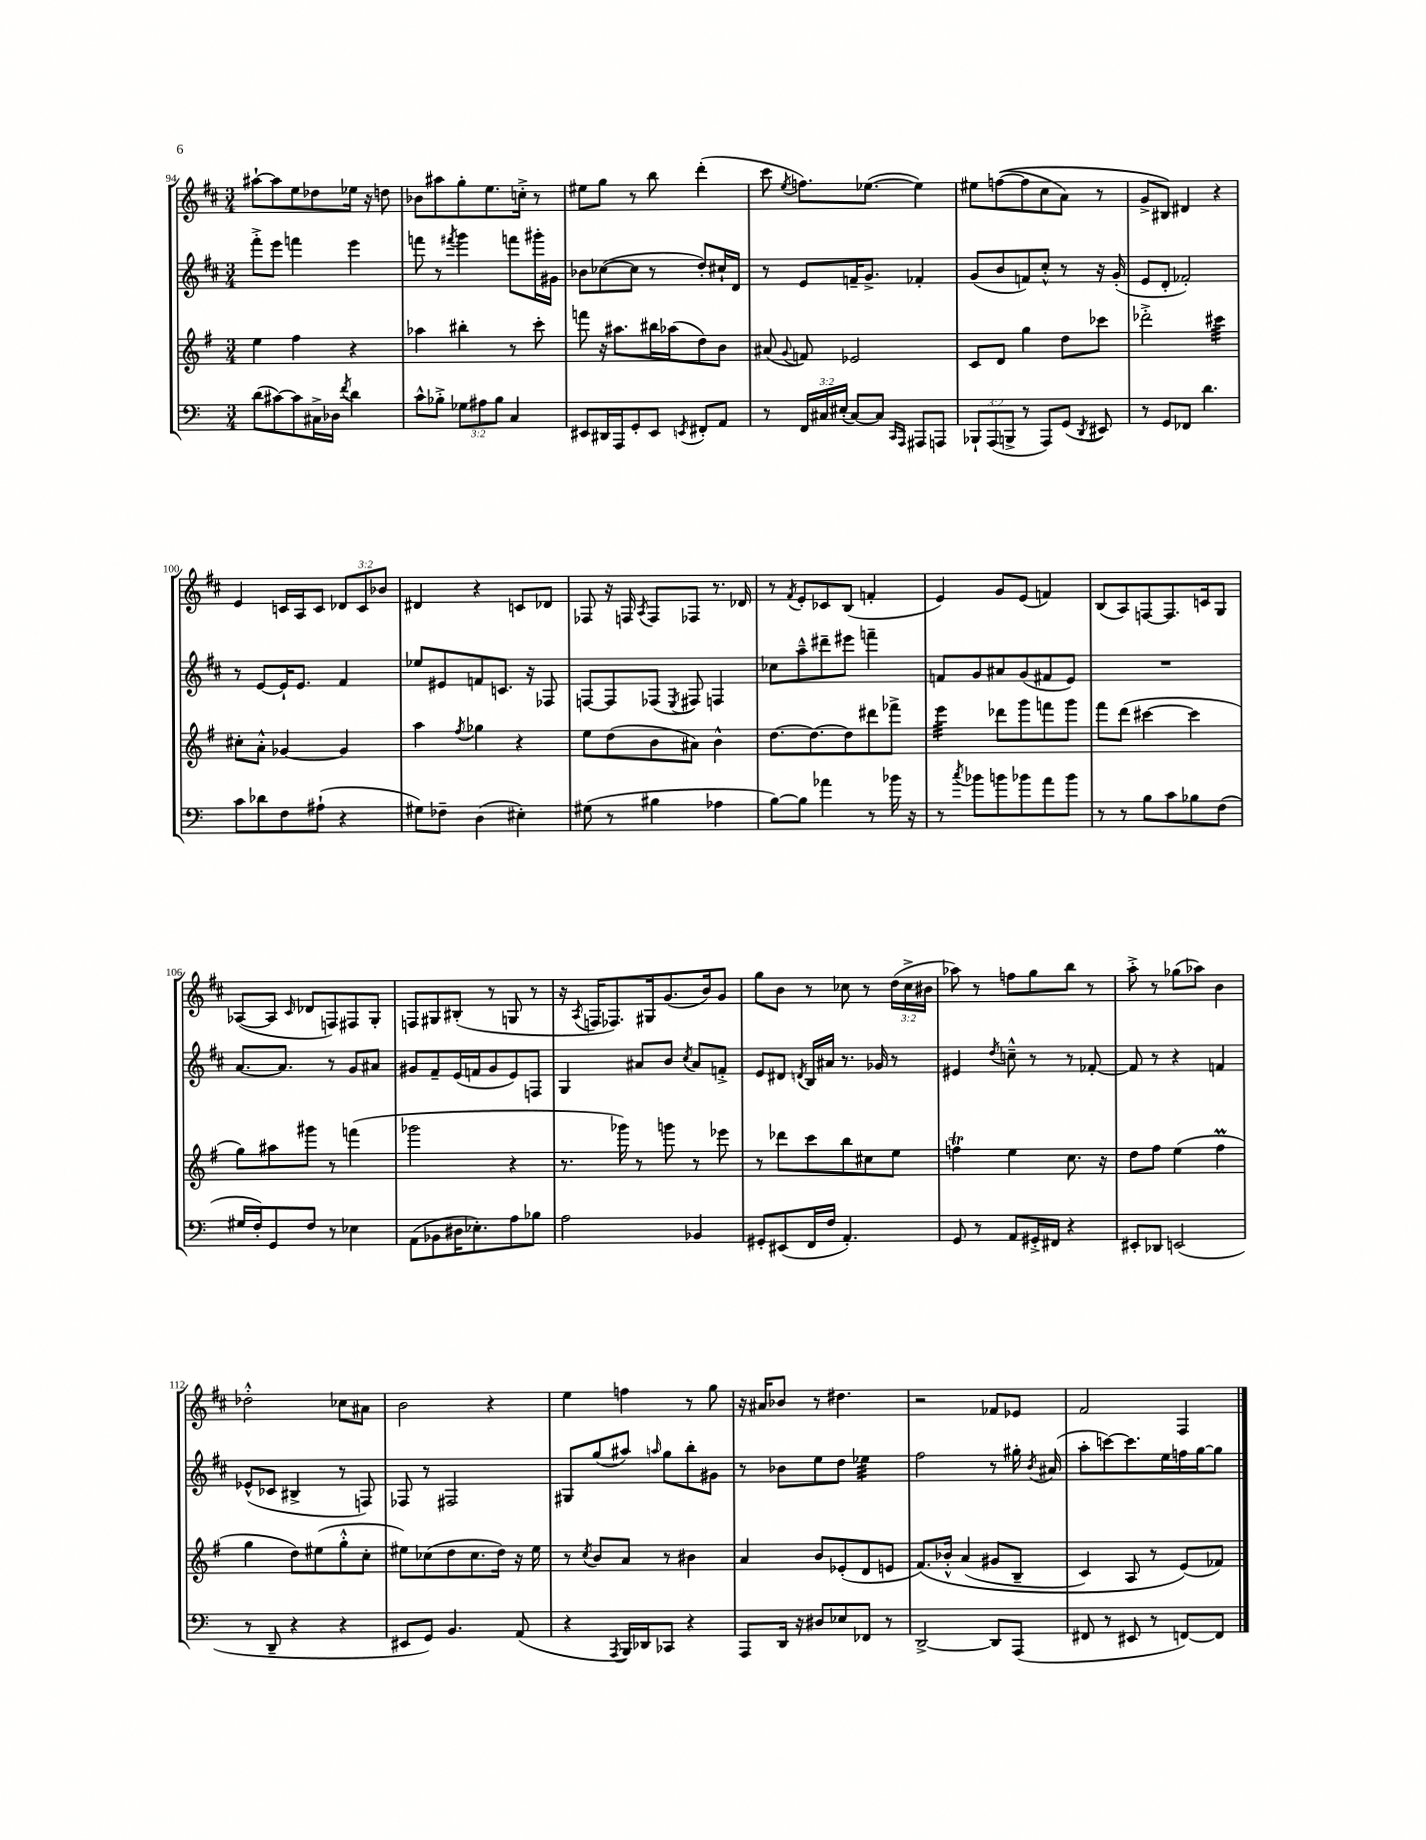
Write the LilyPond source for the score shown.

<<
\new StaffGroup <<
\new Staff = "s0" {
    \clef treble \key d \major \numericTimeSignature \time 3/4 \override Staff.TupletNumber.text = #tuplet-number::calc-fraction-text
    \autoBeamOff ais''8[~-! ais''8 e''8 des''8 ees''16] r16 d''8 |
    bes'8[ ais''8 g''8-. e''8. c''16]-.-> r8 |
    eis''8[ g''8] r8 b''8 d'''4-.( |
    cis'''8 \acciaccatura { e''8 } f''8.[) ees''8.]~( ees''4) |
    eis''8[ f''8~(\( f''8 cis''8 a'8]) r8 |
    g'8[-> bis8]\) dis'4 r4 |
    e'4 c'16[ a16 c'8] \tuplet 3/2 { des'8[ c'8 bes'8] } |
    dis'4 r4 c'8[ des'8] |
    fes8 r16 f16 \acciaccatura { a8 } f8[ fes8] r8. des'16 |
    r8 \acciaccatura { fis'8 } e'8[-. ces'8 b8]( f'4-. |
    e'4) g'8[ e'8]( f'4) |
    b8[( a8) f8~ f8. c'16 g8] |
    aes8[~( aes8] \grace { cis'16 } des'8[ f8) fis8 g8]-. |
    f8[ gis8 bis8]-.( r8 g8 r8 |
    r16 \acciaccatura { a8 } f16[ fes8.) gis16 g'8.( b'16) g'8] |
    g''8[ b'8] r8 ces''8 r8 \tuplet 3/2 { d''16[( ces''16-> bis'16] } |
    aes''8) r8 f''8[ g''8 b''8] r8 |
    a''8-.-> r8 ges''8[( aes''8]) b'4 |
    des''2-.-^ ces''8[ ais'8] |
    b'2 r4 |
    e''4 f''4 r8 g''8 |
    r16 ais'16[ bes'8] r8 dis''4. |
    r2 fes'8[ ees'8] |
    fis'2 fis4 \bar "|." |
}
\new Staff = "s1" {
    \clef treble \key d \major \numericTimeSignature \time 3/4
    \autoBeamOff fis'''8[-.-> e'''8] f'''4 e'''4 |
    f'''8 r8 \acciaccatura { fis'''8 } g'''4 f'''8[ gis'''16-. gis'16] |
    bes'8[ ces''8~( ces''8] r8 d''8[-.) cis''16-! d'16] |
    r8 e'8[ f'16-- g'8.]-> fes'4-. |
    g'8[( b'8 f'8) cis''8]-.-^ r8 r16 g'16-.( |
    e'8[ d'8]-. fes'2-.) |
    r8 e'8[~ e'16-! e'8.] fis'4 |
    ees''8[ eis'8 f'8 c'8.] r16 fes8 |
    f8[~ f8 fes8]( \acciaccatura { e8 } fis8) f4 |
    ces''8[ a''8---^ dis'''8-- eis'''8] f'''4-- |
    f'8[ g'8 ais'8 g'8( fis'8 e'8]) |
    R2. |
    a'8.[~ a'8.] r8 g'8[ ais'8] |
    gis'8[ fis'8-- e'16( f'16 gis'8 e'8) f8] |
    g4 ais'8[ b'8] \acciaccatura { cis''8 } ais'8[ f'8]-.-> |
    e'8[ dis'8] \acciaccatura { d'8 } b16[ ais'16] r8. ges'16 r8 |
    eis'4 \acciaccatura { d''8 } c''8---^ r8 r8 fes'8~-. |
    fes'8 r8 r4 f'4 |
    ees'8[-^( ces'8] bis4-> r8 f8) |
    fes8 r8 fis2 |
    gis8[ g''8( ais''8]) \grace { a''16 } g''8[ b''8-. gis'8] |
    r8 bes'8[ e''8 d''8] ees''4:32 |
    fis''2 r8 gis''16-. \acciaccatura { b'8 } ais'16( |
    a''8[-. c'''8~) c'''8. e''16 f''16 g''16~ g''8] \bar "|." |
}
\new Staff = "s2" {
    \clef treble \key g \major \numericTimeSignature \time 3/4
    \autoBeamOff e''4 fis''4 r4 |
    aes''4 bis''4-. r8 c'''8-. |
    f'''8 r16 ais''8.[ bis''16 aes''16( d''8) b'8] |
    ais'8( \appoggiatura { g'8 } f'8) ees'2 |
    c'8[ d'8] g''4 d''8[ ces'''8] |
    des'''2-.-> cis'''4:32 |
    cis''8[-. a'8]-.-^ ges'4~ ges'4 |
    a''4 \acciaccatura { fis''8 } ges''4 r4 |
    e''8[ d''8( b'8 ais'8]) b'4-^ |
    d''8.[~ d''8.~ d''8 dis'''8 fes'''8]-> |
    e'''4:32 des'''8[ g'''8 f'''8 g'''8] |
    fis'''8[ d'''8]( cis'''4~ cis'''4 |
    g''8[) ais''8 gis'''8] r8 f'''4( |
    ges'''2 r4 |
    r8. ges'''16) r8 g'''8 r8 ees'''8 |
    r8 des'''8[ c'''8 b''8 cis''8 e''8] |
    f''4\trill e''4 c''8. r16 |
    d''8[ fis''8] e''4( fis''4\prall |
    g''4 d''8[) eis''8( g''8-.-^ c''8]-. |
    eis''8[) ces''8( d''8 ces''8. d''16]) r16 eis''16 |
    r8 \acciaccatura { c''8 } b'8[ a'8] r8 bis'4 |
    a'4 b'8[ ees'8-.( d'8 e'8] |
    fis'8.[)\( bes'16]-.-^ a'4( gis'8[ b8]-- |
    c'4) a8 r8 e'8[(\) fes'8]) \bar "|." |
}
\new Staff = "s3" {
    \clef bass \key c \major \numericTimeSignature \time 3/4 \override Staff.TupletNumber.text = #tuplet-number::calc-fraction-text
    \autoBeamOff d'8[( cis'8~) cis'8 cis16-> des16] \acciaccatura { f'8 } d'4 |
    c'8[-^ bes8]-.-> \tuplet 3/2 { ges8[ ais8 bes8] } c4 |
    eis,8[ dis,16 a,,16 g,8-. eis,8] \acciaccatura { e,8 } fis,8[-. a,8] |
    r8 \tuplet 3/2 { f,16[ cis16 eis16]-.( } cis8[~) cis8] \grace { c,16[ a,,16] } ais,,8[ a,,8] |
    \tuplet 3/2 { bes,,8[-! a,,8( b,,8]-> } r8 a,,8[) g,8]( \acciaccatura { d,8 } eis,8) |
    r8 g,8[ fes,8] d'4. |
    c'8[ des'8 f8 ais8]-!( r4 |
    gis8[) fes8]-- d4( eis4-.) |
    gis8( r8 bis4 aes4 |
    b8[~) b8] aes'4 r8 bes'16 r16 |
    r8 \acciaccatura { c''8 } bes'8[ b'8 bes'8 a'8 bes'8] |
    r8 r8 b8[ c'8 bes8 f8]( |
    gis16[ f16-.) g,8 f8] r8 ees4 |
    a,8[( bes,8 dis16 ees8.-.) a8 bes8] |
    a2 bes,4 |
    gis,8[-. eis,8( f,16 f16] a,4.-.) |
    g,8 r8 a,8[ gis,16-.-> fis,16] r4 |
    eis,8[-. des,8] e,2( |
    r8 d,8-- r4 r4 |
    eis,8[ g,8]) b,4. a,8( |
    r4 \acciaccatura { a,,8 } b,,16[) des,16 ces,8] r4 |
    a,,8[ d,16] r16 dis8[ ees8 fes,8] r8 |
    d,2~-> d,8[ a,,8]( |
    fis,8 r8 eis,8 r8 f,8[~) f,8] \bar "|." |
}
>>
>>
\layout { \context { \Score currentBarNumber = #94 } }
